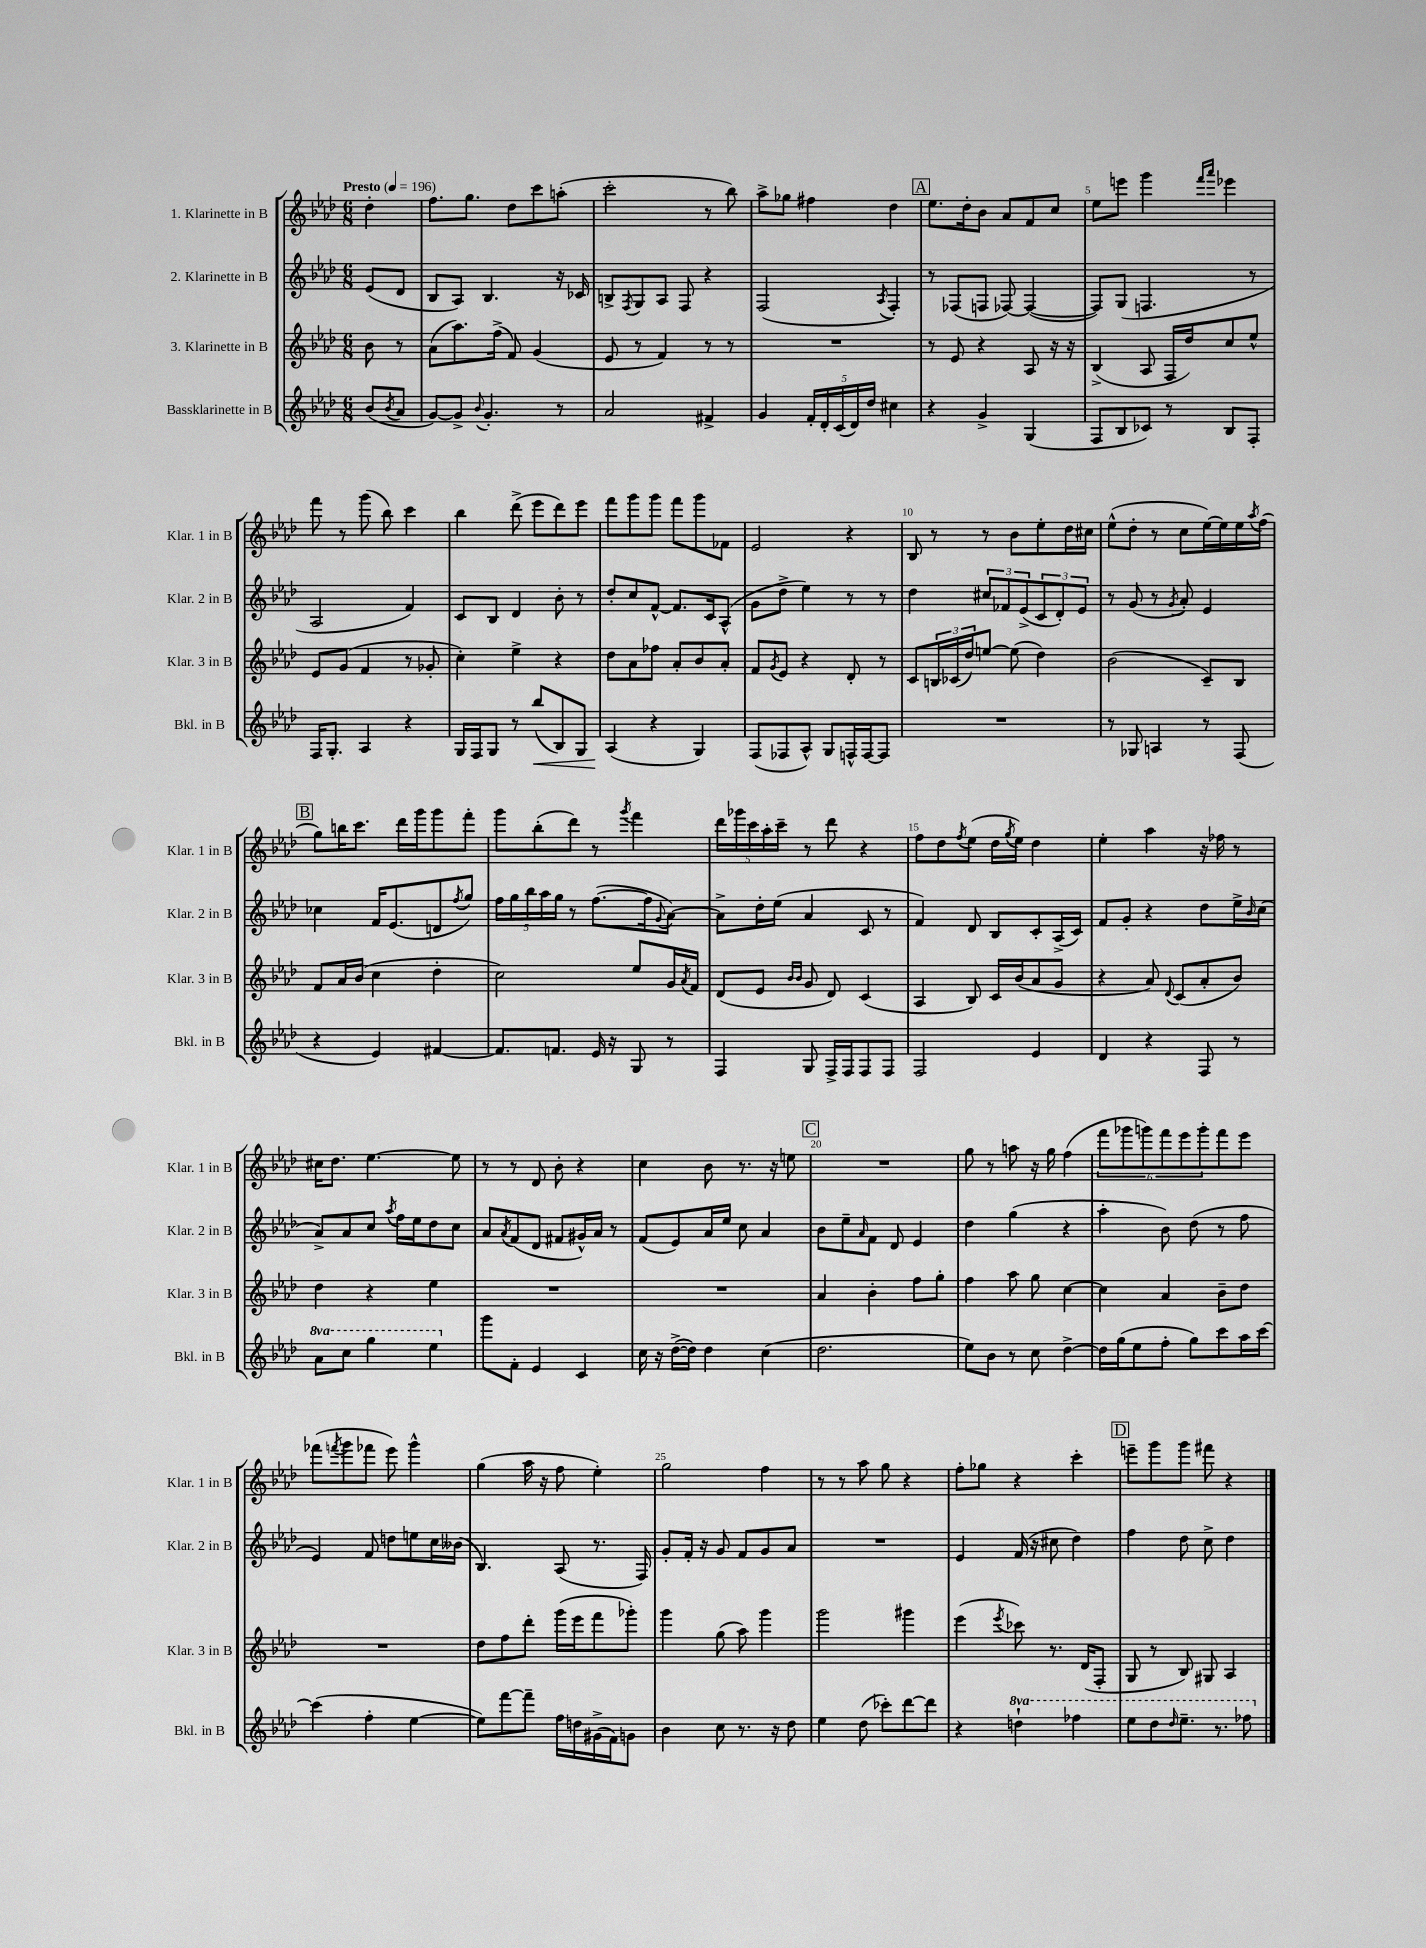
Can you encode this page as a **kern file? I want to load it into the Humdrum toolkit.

**kern	**dynam	**kern	**kern	**kern
*part4	*part4	*part3	*part2	*part1
*staff4	*staff4	*staff3	*staff2	*staff1
*I"Bassklarinette in B	*	*I"3. Klarinette in B	*I"2. Klarinette in B	*I"1. Klarinette in B
*I'Bkl. in B	*	*I'Klar. 3 in B	*I'Klar. 2 in B	*I'Klar. 1 in B
*clefG2	*	*clefG2	*clefG2	*clefG2
*k[b-e-a-d-]	*	*k[b-e-a-d-]	*k[b-e-a-d-]	*k[b-e-a-d-]
*M6/8	*	*M6/8	*M6/8	*M6/8
*MM196	*	*MM196	*MM196	*MM196
=	=	=	=	=
!	!	!	!	!LO:TX:a:B:t=Presto
(8b-/L	.	8b-\	(8e-/L	4dd-'\
8qb-/	.	.	.	.
8a-/J	.	8r	8d-/J	.
=1	=1	=1	=1	=1
[8g/L)	.	(8a-\L	8B-/L	8.ff\L
8g^/J]	.	8.aa-\)	8A-/J)	.
.	.	.	.	8.gg\J
8qqb-/	.	.	.	.
4.g'/	.	.	4.B-/	.
.	.	(16ff^\Jk	.	.
.	.	8f/)	.	8dd-\L
.	.	(4g/	.	8ccc\
8r	.	.	16r	(8aan'\J
.	.	.	16c-X/	.
=2	=2	=2	=2	=2
2a-/	.	8e-/	8Bn^/L	2ccc'\
.	.	.	8qF/	.
.	.	8r	8G/	.
.	.	4f/)	8A-/J	.
.	.	.	8F/	.
4f#X^/	.	8r	4r	8r
.	.	8r	.	8bb-\)
=3	=3	=3	=3	=3
4g/	.	2.r	(2F/	8aa-^\L
.	.	.	.	8gg-X\J
20f'/LL	.	.	.	4ff#X\
20d-'/	.	.	.	.
(20c/	.	.	.	.
20d-/)	.	.	.	.
20dd-/JJ	.	.	.	.
.	.	.	8qA-/	.
4cc#X\	.	.	4F'/)	4dd-\
!!LO:REH:place=s1:t=A
=4	=4	=4	=4	=4
4r	.	8r	8r	8.ee-\L
.	.	8e-/	(8F-X/L	.
.	.	.	.	16dd-'\k
4g^/	.	4r	8Fn/J	8b-\J
.	.	.	[8F-X/)	8a-/L
(4G/	.	8A-/	(4F-/_	8f/
.	.	16r	.	8cc/J
.	.	16r	.	.
=5	=5	=5	=5	=5
8F/L	.	(4B-^/	8F-/L])	8ee-\L
8B-/	.	.	(8G/J	8eeen\J
8c-X/J)	.	8A-/	4.Fn/	4ggg\
8r	.	16F/LL	.	.
.	.	16dd-/J)	.	.
.	.	.	.	16qqfff/LL
.	.	.	.	16qqaaa-/JJ
8B-/L	.	8cc/	.	4eee-X\
8F'/J	.	8ee-^^/J	8r	.
!!LO:LB:g=z
=6	=6	=6	=6	=6
16F/KL	.	8e-/L	2A-/	8fff\
8.G'/J	.	.	.	.
.	.	(8g/J	.	8r
4A-/	.	4f/	.	(8ggg\
.	.	.	.	8bb-\)
4r	.	8r	4f/)	4ccc\
.	.	8g-X'/	.	.
=7	=7	=7	=7	=7
16G/LL	.	4cc'\)	8c/L	4bb-\
16F/J	.	.	.	.
8G/J	.	.	8B-/J	.
8r	.	4ee-^\	4d-/	(8ddd-^\
!	!LO:HP:b	!	!	!
(8bb-/L	<	.	.	8eee-\L
8B-/)	.	4r	8b-'\	8ddd-\)
8G/J	.	.	8r	8eee-\J
=8	=8	=8	=8	=8
(4A-/	.	8dd-\L	8dd-'/L	8fff\L
.	.	8a-\	8cc/	8ggg\
4r	[	8ff-X\J	[8f^^/J	8ggg\J
.	.	8a-'/L	8.f/L]	8fff\L
4G/)	.	8b-/	.	8ggg\
.	.	.	16c/k	.
.	.	8a-'/J	(8A-^^/J	8f-X\J
=9	=9	=9	=9	=9
(8F/L	.	8f/L	8g\L	2e-/
.	.	8qg/	.	.
8F-X/	.	8e-/J	8dd-^\J	.
8A-^^/J)	.	4r	4ee-\)	.
8G/L	.	.	.	.
16Fn^^/L	.	8d-'/	8r	4r
[16F/J	.	.	.	.
8F/J]	.	8r	8r	.
=10	=10	=10	=10	=10
2.r	.	8c/L	4dd-\	8B-/
.	.	24Bn/L	.	8r
.	.	(24c-X/	.	.
.	.	24dd-/J)	.	.
.	.	[8een/J	12cc#X/L	8r
.	.	.	12f-X/	.
.	.	(8ee\]	.	8b-\L
.	.	.	(12e-^/	.
.	.	4dd-\)	12c/	8ee-'\
.	.	.	12d-'/)	.
.	.	.	.	16dd-\L
.	.	.	12e-/J	.
.	.	.	.	16cc#X\JJ
=11	=11	=11	=11	=11
8r	.	(2b-\	8r	(8ee-^^\L
8G-X/	.	.	(8g/	8dd-'\J
4An/	.	.	8r	8r
.	.	.	8qg/	.
.	.	.	8a-'/)	8cc\L
8r	.	8c~/L)	4e-/	[16ee-\L)
.	.	.	.	16ee-\]
(8F/	.	8B-/J	.	16ee-\
.	.	.	.	8qaa-/
.	.	.	.	(16ff\JJ
!!LO:LB:g=z
!!LO:REH:place=s1:t=B
=12	=12	=12	=12	=12
4r	.	8f/L	4cc-X\	8gg\L)
.	.	16a-/L	.	16bbn\K
.	.	(16b-/JJ	.	8.ccc\J
4e-/)	.	4cc\	16f/KL	.
.	.	.	(8.e-/	.
.	.	.	.	16ddd-\LL
.	.	.	.	16ggg\J
[4f#X/	.	4dd-'\	8dn/	8ggg\
.	.	.	8qff/	.
.	.	.	8gg/J)	8fff'\J
=13	=13	=13	=13	=13
8.f#/L]	.	2cc\)	20ff\LL	8ggg\L
.	.	.	20gg\	.
.	.	.	20bb-\	.
.	.	.	.	(8bb-'\
.	.	.	20aa-\	.
8.fn/J	.	.	.	.
.	.	.	20gg\JJ	.
.	.	.	8r	8ddd-\J)
16e-/	.	.	([8.ff\L	8r
16r	.	.	.	.
.	.	.	.	8qggg/
8G/	.	8ee-/L	.	4fff\
.	.	.	16ff\k]	.
.	.	.	8qqg/	.
8r	.	16g/L	[8a-\J)	.
.	.	8qa-/	.	.
.	.	16f/JJ	.	.
=14	=14	=14	=14	=14
4F/	.	(8d-/L	8a-^\L]	20ddd-\LL
.	.	.	.	20ggg-X\
.	.	.	.	20ccc\
.	.	8e-/J	16dd-'\L	.
.	.	.	.	20aa-'\
.	.	.	(16ee-\JJ	.
.	.	.	.	20ccc~\JJ
.	.	16qqb-/LL	.	.
.	.	16qqb-/JJ	.	.
8G/	.	8g/	4a-/	8r
16F^/LL	.	8d-/)	.	8ddd-\
16F/J	.	.	.	.
8F/	.	(4c/	8c/	4r
8F/J	.	.	8r	.
=15	=15	=15	=15	=15
2F/	.	4A-/	4f/)	8ff\L
.	.	.	.	8dd-\
.	.	.	.	8qff/
.	.	8B-/)	8d-/	(8ee-\J
.	.	16c/LL	8B-/L	16dd-\LL
.	.	.	.	8qgg/
.	.	(16b-/J	.	16ee-\JJ)
4e-/	.	8a-/	8c'/	4dd-\
.	.	8g/J	(16A-^/L	.
.	.	.	16c/JJ)	.
=16	=16	=16	=16	=16
4d-/	.	4r	8f/L	4ee-'\
.	.	.	8g'/J	.
4r	.	8a-/)	4r	4aa-\
.	.	8qqd-/	.	.
.	.	(8c/L	.	.
8F/	.	8a-'/	8dd-\L	16r
.	.	.	.	16ff-X\
8r	.	8b-/J)	16ee-^\L	8r
.	.	.	16qqb-/	.
.	.	.	(16cc\JJ	.
!!LO:LB:g=z
=17	=17	=17	=17	=17
*8va	*	*	*	*
8aa-\L	.	4dd-\	8a-^/L)	16cc#X\KL
.	.	.	.	8.dd-\J
8ccc\J	.	.	8a-/	.
4ggg\	.	4r	8cc/J	[4.ee-\
.	.	.	8qaa-/	.
.	.	.	16ff\LL	.
.	.	.	16ee-\J	.
4eee-\	.	4ee-\	8dd-\	.
.	.	.	8cc\J	8ee-\]
=18	=18	=18	=18	=18
*X8va	*	*	*	*
8ggg\L	.	2.r	8a-/L	8r
.	.	.	8qa-/	.
8f'\J	.	.	(8f/	8r
4e-/	.	.	8d-/J	8d-/
.	.	.	8f#X/L	8b-'\
4c/	.	.	16g#X^^/L)	4r
.	.	.	16a-/JJ	.
.	.	.	8r	.
=19	=19	=19	=19	=19
16cc\	.	2.r	(8f/L	4cc\
16r	.	.	.	.
([16dd-^\LL	.	.	8e-/)	.
16dd-\JJ])	.	.	.	.
4dd-\	.	.	16a-/L	8b-\
.	.	.	16ee-/JJ	.
.	.	.	8cc\	8.r
(4cc\	.	.	4a-/	.
.	.	.	.	16r
.	.	.	.	8een\
!!LO:REH:place=s1:t=C
=20	=20	=20	=20	=20
2.dd-\	.	4a-/	8b-\L	2.r
.	.	.	8ee-~\	.
.	.	.	16qqa-/	.
.	.	4b-'\	8f\J	.
.	.	.	8d-/	.
.	.	8ff\L	4e-/	.
.	.	8gg'\J	.	.
=21	=21	=21	=21	=21
8ee-\L)	.	4ff\	4dd-\	8gg\
8b-\J	.	.	.	8r
8r	.	8aa-\	(4gg\	8aan\
8cc\	.	8gg\	.	16r
.	.	.	.	16gg\
[4dd-^\	.	[4cc\	4r	(4ff\
=22	=22	=22	=22	=22
16dd-\LL]	.	4cc\]	4aa-'\	12fff\L
(16gg\J	.	.	.	.
.	.	.	.	12ggg-X\
8ee-\	.	.	.	.
.	.	.	.	12gggn\)
8ff'\J	.	4a-/	8b-\)	12fff\
.	.	.	.	12eee-\
8gg\L)	.	.	(8dd-\	.
.	.	.	.	12ggg'\
8ccc\	.	8b-~\L	8r	8fff\
16aa-\L	.	8dd-\J	8ff\	8eee-\J
[16ccc\JJ	.	.	.	.
!!LO:LB:g=z
=23	=23	=23	=23	=23
(4ccc\]	.	2.r	4e-/)	(8fff-X\L
.	.	.	.	8qfffn/
.	.	.	.	8ggg\
4ff'\	.	.	8f/	8fff-X\J
.	.	.	8ddn\L	8eee-\)
[4ee-\	.	.	8een\	4ggg^^\
.	.	.	16cc\L	.
.	.	.	(16b--X\JJ	.
=24	=24	=24	=24	=24
8ee-\L])	.	8dd-\L	4.B-/)	(4gg\
[8fff\	.	8ff\	.	.
8fff~\J]	.	8ddd-'\J	.	16aa-\
.	.	.	.	16r
16ff\LL	.	(16ggg\LL	(8A-/	8ff\
16ddn\	.	16eee-\J	.	.
(16g#X^\	.	8fff\	8.r	4ee-'\)
16f\J)	.	.	.	.
8gn\J	.	8ggg-X'\J)	.	.
.	.	.	16F/)	.
=25	=25	=25	=25	=25
4b-\	.	4ggg\	8g'/L	2gg\
.	.	.	16f'/Jk	.
.	.	.	16r	.
8cc\	.	(8gg\	8g/	.
8.r	.	8aa-\)	8f/L	.
.	.	4ggg\	8g/	4ff\
16r	.	.	.	.
8dd-\	.	.	8a-/J	.
=26	=26	=26	=26	=26
4ee-\	.	2ggg\	2.r	8r
.	.	.	.	8r
(8dd-\	.	.	.	8aa-\
8ccc-X'\L)	.	.	.	8gg\
[8ddd-\	.	4ggg#X\	.	4r
8ddd-\J]	.	.	.	.
=27	=27	=27	=27	=27
4r	.	(4eee-\	4e-/	8ff'\L
.	.	.	.	8gg-X\J
.	.	8qeee-/	.	.
*8va	*	*	*	*
4dddn`\	.	8ccc-X\)	(16f/	4r
.	.	.	16r	.
.	.	8.r	8cc#X\	.
4fff-X\	.	.	4dd-\)	4ccc'\
.	.	(16d-/KL	.	.
.	.	8F'/J	.	.
!!LO:REH:place=s1:t=D
=28	=28	=28	=28	=28
8eee-\L	.	8G/	4ff\	8eeen~\L
8ddd-\	.	8r	.	8ggg\
16qqddd-/	.	.	.	.
8.eee-~\J	.	8B-/)	8dd-\	8ggg\J
.	.	8G#X/	8cc^\	8fff#X\
8.r	.	.	.	.
.	.	4A-/	4dd-\	4r
8fff-X\	.	.	.	.
*X8va	*	*	*	*
==	==	==	==	==
*-	*-	*-	*-	*-
